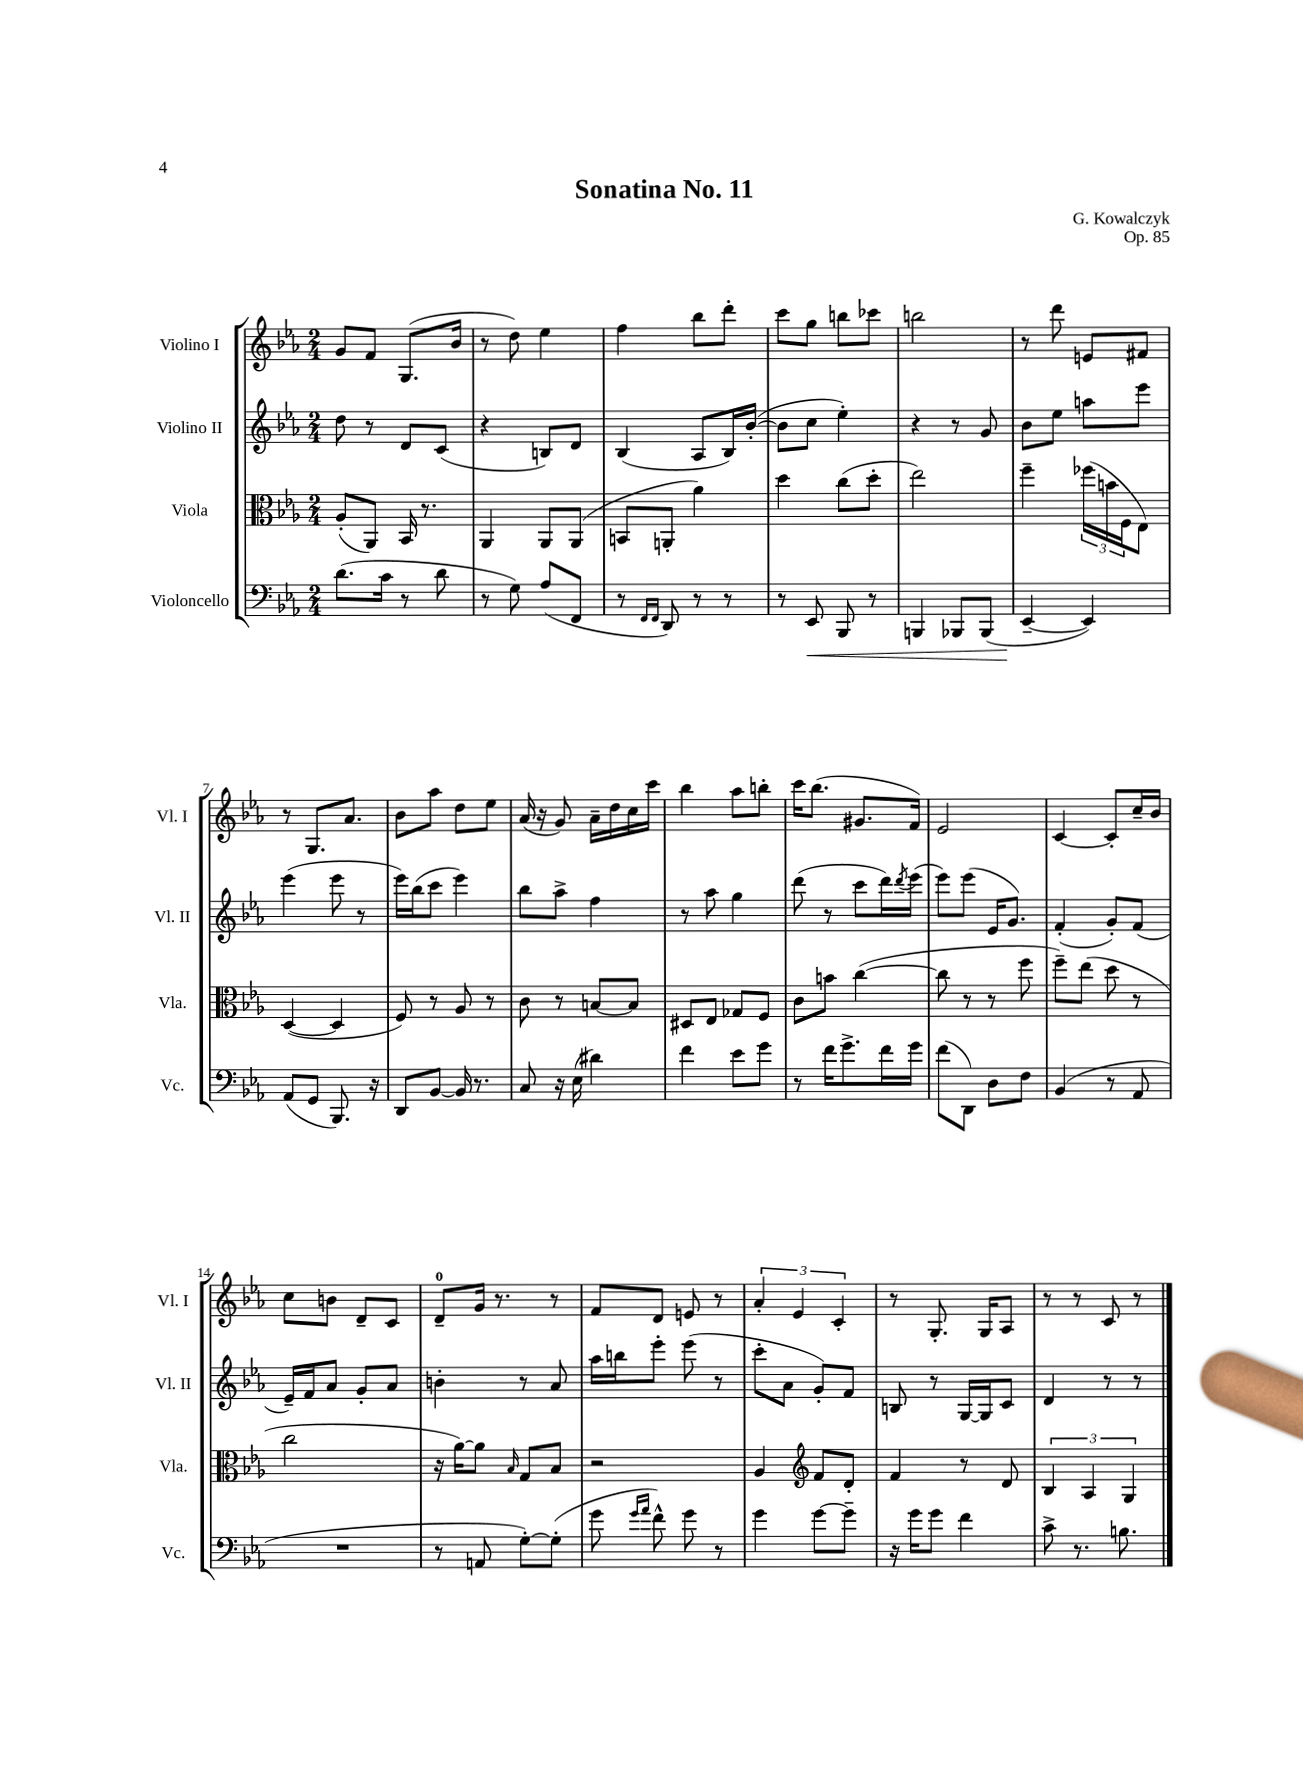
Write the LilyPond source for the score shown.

\header { title = "Sonatina No. 11" composer = "G. Kowalczyk" opus = "Op. 85" }
<<
\new StaffGroup <<
\new Staff = "s0" \with { instrumentName = "Violino I" shortInstrumentName = "Vl. I" } {
    \clef treble \key ees \major \numericTimeSignature \time 2/4
    g'8 f'8 g8.( bes'16 |
    r8 d''8) ees''4 |
    f''4 bes''8 d'''8-. |
    c'''8 g''8 b''8 ces'''8 |
    b''2 |
    r8 d'''8 e'8 fis'8 |
    r8 g8. aes'8. |
    bes'8 aes''8 d''8 ees''8 |
    aes'16( r16 g'8) aes'16-- d''16 c''16 c'''16 |
    bes''4 aes''8 b''8-. |
    c'''16 bes''8.( gis'8. f'16) |
    ees'2 |
    c'4~ c'8-. c''16-- bes'16 |
    c''8 b'8 d'8-- c'8 |
    d'8-0-- g'16 r8. r8 |
    f'8 d'8 e'8 r8 |
    \tuplet 3/2 { aes'4-. ees'4 c'4-. } |
    r8 g8.-. g16 aes8 |
    r8 r8 c'8 r8 \bar "|." |
}
\new Staff = "s1" \with { instrumentName = "Violino II" shortInstrumentName = "Vl. II" } {
    \clef treble \key ees \major \numericTimeSignature \time 2/4
    d''8 r8 d'8 c'8( |
    r4 b8) d'8 |
    bes4( aes8 bes16) bes'16~-.( |
    bes'8 c''8 ees''4-.) |
    r4 r8 g'8 |
    bes'8 ees''8 a''8 ees'''8 |
    ees'''4( ees'''8 r8 |
    ees'''16) bes''16( c'''8 ees'''4) |
    bes''8 aes''8-> f''4 |
    r8 aes''8 g''4 |
    d'''8( r8 c'''8 d'''16) \acciaccatura { d'''8 } ees'''16( |
    ees'''8) ees'''8( ees'16 g'8.) |
    f'4-.( g'8-.) f'8( |
    ees'16--) f'16 aes'8 g'8-. aes'8 |
    b'4-. r8 aes'8 |
    aes''16 b''16 ees'''8-. ees'''8( r8 |
    c'''8-. aes'8 g'8-.) f'8 |
    b8 r8 g16~ g16 c'8 |
    d'4 r8 r8 \bar "|." |
}
\new Staff = "s2" \with { instrumentName = "Viola" shortInstrumentName = "Vla." } {
    \clef alto \key ees \major \numericTimeSignature \time 2/4
    aes8-.( aes,8) bes,16 r8. |
    aes,4 aes,8 aes,8( |
    b,8 a,8-. aes'4) |
    d''4 c''8( d''8-. |
    ees''2) |
    f''4-- \tuplet 3/2 { fes''16( b'16 f16 } ees8) |
    d4~( d4 |
    f8) r8 aes8 r8 |
    c'8 r8 b8~ b8 |
    dis8 ees8 ges8 f8 |
    c'8 b'8 c''4~( |
    c''8 r8 r8 f''8 |
    f''8--) ees''8( d''8 r8 |
    c''2 |
    r16 aes'16~) aes'8 \grace { bes16 } g8 bes8 |
    r2 |
    aes4 \clef treble f'8 d'8-. |
    f'4 r8 d'8 |
    \tuplet 3/2 { bes4 aes4 g4 } \bar "|." |
}
\new Staff = "s3" \with { instrumentName = "Violoncello" shortInstrumentName = "Vc." } {
    \clef bass \key ees \major \numericTimeSignature \time 2/4
    d'8.( c'16 r8 d'8 |
    r8 g8) aes8( f,8 |
    r8 \grace { f,16 f,16 } d,8) r8 r8 |
    r8 ees,8\< bes,,8 r8 |
    b,,4 bes,,8 bes,,8( |
    ees,4~--\! ees,4) |
    aes,8( g,8 bes,,8.) r16 |
    d,8 bes,8~ bes,16 r8. |
    c8 r16 ees16( dis'4) |
    f'4 ees'8 g'8 |
    r8 f'16 g'8.-> f'16 g'16 |
    f'8( d,8) d8 f8 |
    bes,4( r8 aes,8 |
    R2 |
    r8 a,8 g8~-.) g8-.( |
    g'8 \grace { g'16 aes'16 } f'8-^) g'8 r8 |
    g'4 g'8~ g'8-- |
    r16 g'16 g'8 f'4 |
    c'8-> r8. b8. \bar "|." |
}
>>
>>
